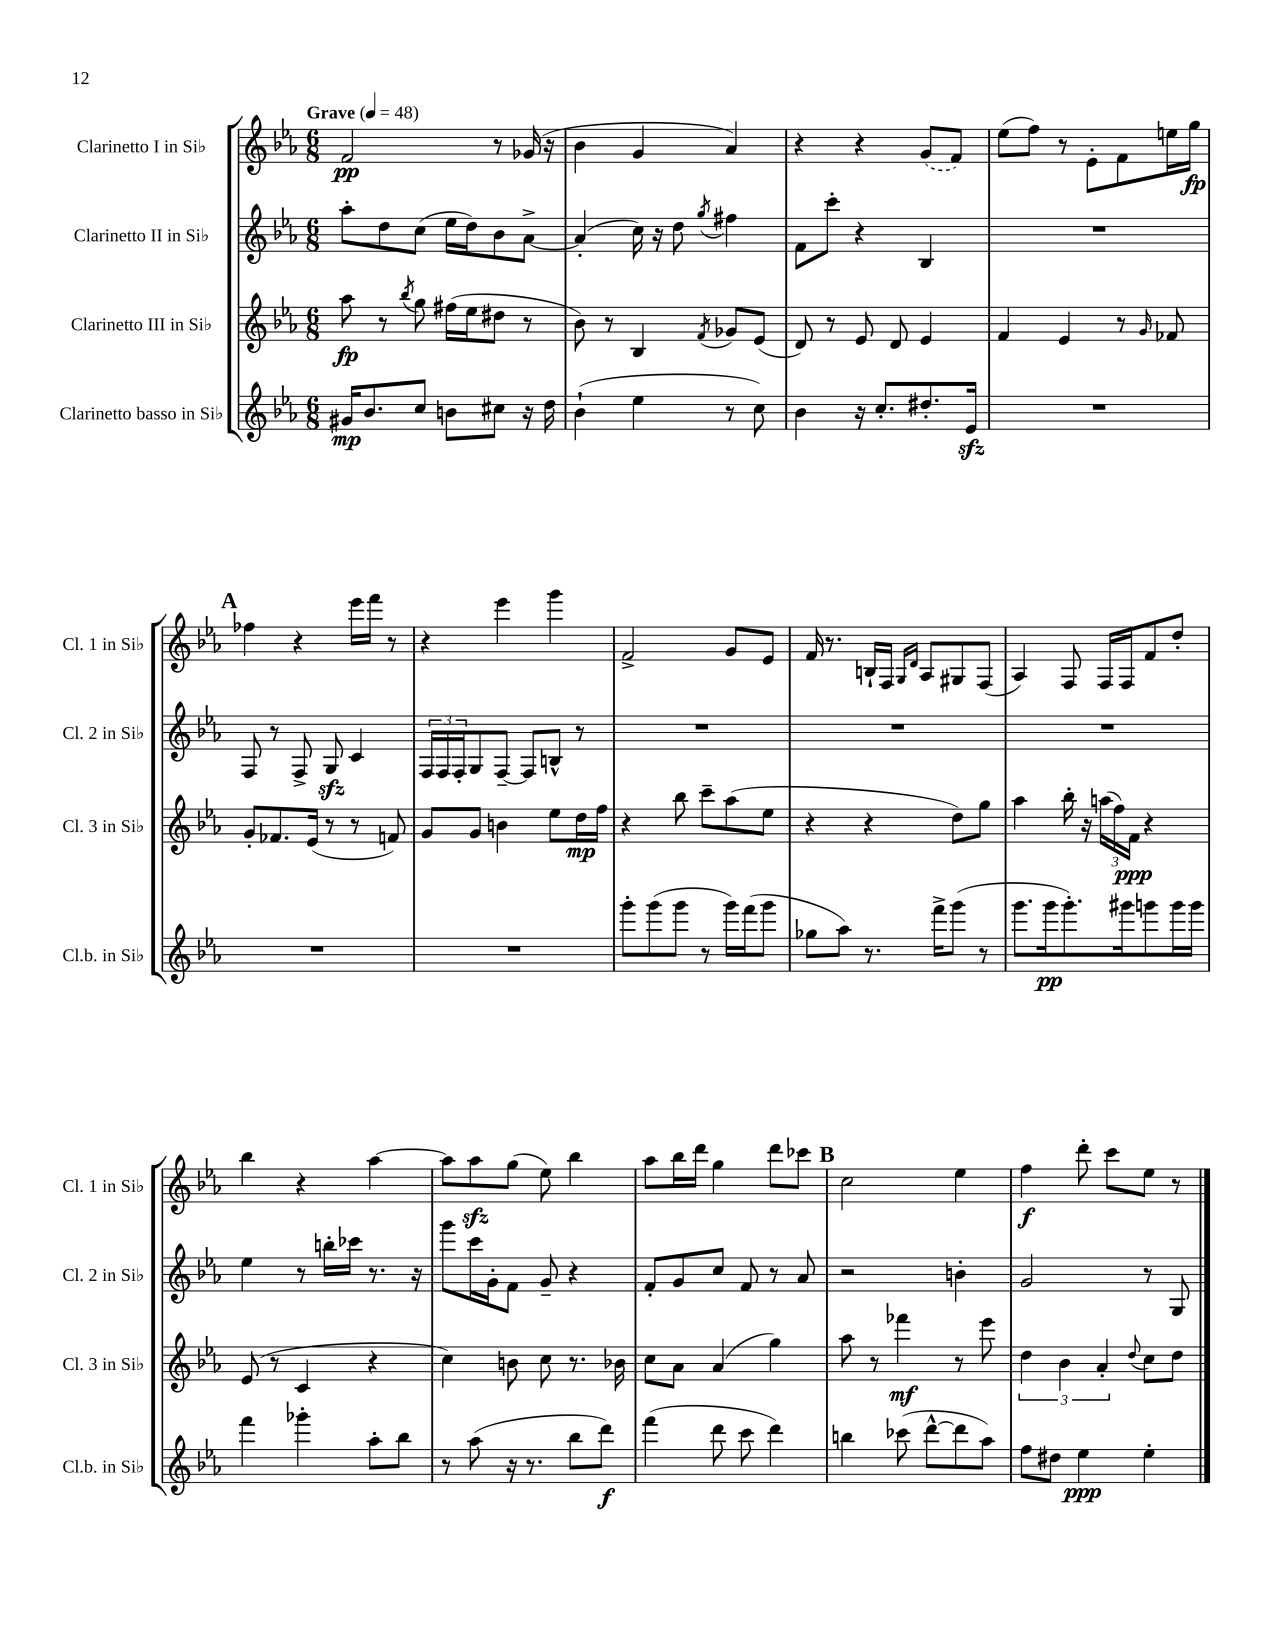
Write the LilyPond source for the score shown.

<<
\new StaffGroup <<
\new Staff = "s0" \with { instrumentName = "Clarinetto I in Sib" shortInstrumentName = "Cl. 1 in Sib" } {
    \clef treble \key ees \major \numericTimeSignature \time 6/8 \tempo "Grave" 4 = 48
    f'2\pp r8 ges'16( r16 |
    bes'4 g'4 aes'4) |
    r4 r4 \once \slurDashed g'8( f'8) |
    ees''8( f''8) r8 ees'8-. f'8 e''16 g''16\fp |
    \mark \markup { \bold "A" } fes''4 r4 ees'''16 f'''16 r8 |
    r4 ees'''4 g'''4 |
    f'2-> g'8 ees'8 |
    f'16 r8. b16-! f16 \grace { g16 d'16 } aes8 gis8 f8( |
    aes4) f8 f16 f16 f'8 d''8-. |
    bes''4 r4 aes''4~ |
    aes''8 aes''8\sfz g''8( ees''8) bes''4 |
    aes''8 bes''16 d'''16 g''4 d'''8 ces'''8 |
    \mark \markup { \bold "B" } c''2 ees''4 |
    f''4\f d'''8-. c'''8 ees''8 r8 \bar "|." |
}
\new Staff = "s1" \with { instrumentName = "Clarinetto II in Sib" shortInstrumentName = "Cl. 2 in Sib" } {
    \clef treble \key ees \major \numericTimeSignature \time 6/8
    aes''8-. d''8 c''8( ees''16 d''16) bes'8 aes'8~-> |
    aes'4-.( c''16) r16 d''8 \acciaccatura { g''8 } fis''4 |
    f'8 c'''8-. r4 bes4 |
    R2. |
    \mark \markup { \bold "A" } f8 r8 f8-> g8\sfz c'4 |
    \tuplet 3/2 { f16 f16 f16-. } g8 f8~-- f8 b8-^ r8 |
    R2. |
    R2. |
    R2. |
    ees''4 r8 b''16-. ces'''16 r8. r16 |
    g'''8 c'''16 g'16-. f'8 g'8-- r4 |
    f'8-. g'8 c''8 f'8 r8 aes'8 |
    \mark \markup { \bold "B" } r2 b'4-. |
    g'2 r8 g8 \bar "|." |
}
\new Staff = "s2" \with { instrumentName = "Clarinetto III in Sib" shortInstrumentName = "Cl. 3 in Sib" } {
    \clef treble \key ees \major \numericTimeSignature \time 6/8
    aes''8\fp r8 \acciaccatura { bes''8 } g''8 fis''16( ees''16 dis''8 r8 |
    bes'8) r8 bes4 \acciaccatura { f'8 } ges'8 ees'8( |
    d'8) r8 ees'8 d'8 ees'4 |
    f'4 ees'4 r8 \grace { g'16 } fes'8 |
    \mark \markup { \bold "A" } g'8-. fes'8. ees'16( r8 r8 f'8) |
    g'8 g'8 b'4 ees''8 d''16\mp f''16 |
    r4 bes''8 c'''8-- aes''8( ees''8 |
    r4 r4 d''8) g''8 |
    aes''4 bes''16-. r16 \tuplet 3/2 { a''16( f''16) f'16\ppp } r4 |
    ees'8( r8 c'4 r4 |
    c''4) b'8 c''8 r8. bes'16 |
    c''8 aes'8 aes'4( g''4) |
    \mark \markup { \bold "B" } aes''8 r8 fes'''4\mf r8 ees'''8 |
    \tuplet 3/2 { d''4 bes'4 aes'4-. } \appoggiatura { d''8 } c''8 d''8 \bar "|." |
}
\new Staff = "s3" \with { instrumentName = "Clarinetto basso in Sib" shortInstrumentName = "Cl.b. in Sib" } {
    \clef treble \key ees \major \numericTimeSignature \time 6/8
    gis'16\mp bes'8. c''8 b'8 cis''8 r16 d''16 |
    bes'4-!( ees''4 r8 c''8) |
    bes'4 r16 c''8.-. dis''8.-. ees'16\sfz |
    R2. |
    \mark \markup { \bold "A" } R2. |
    R2. |
    g'''8-. g'''8( g'''8 r8 g'''16) f'''16( g'''8 |
    ges''8 aes''8) r8. f'''16-> g'''8( r8 |
    g'''8. g'''16\pp g'''8.-.) gis'''16 g'''8 g'''16 g'''16 |
    f'''4 ges'''4-. aes''8-. bes''8 |
    r8 aes''8( r16 r8. bes''8 d'''8\f) |
    f'''4( d'''8 c'''8 d'''4) |
    \mark \markup { \bold "B" } b''4 ces'''8( d'''8~-^ d'''8 aes''8) |
    f''8 dis''8 ees''4\ppp ees''4-. \bar "|." |
}
>>
>>
\layout { \context { \Score \remove "Bar_number_engraver" } }
